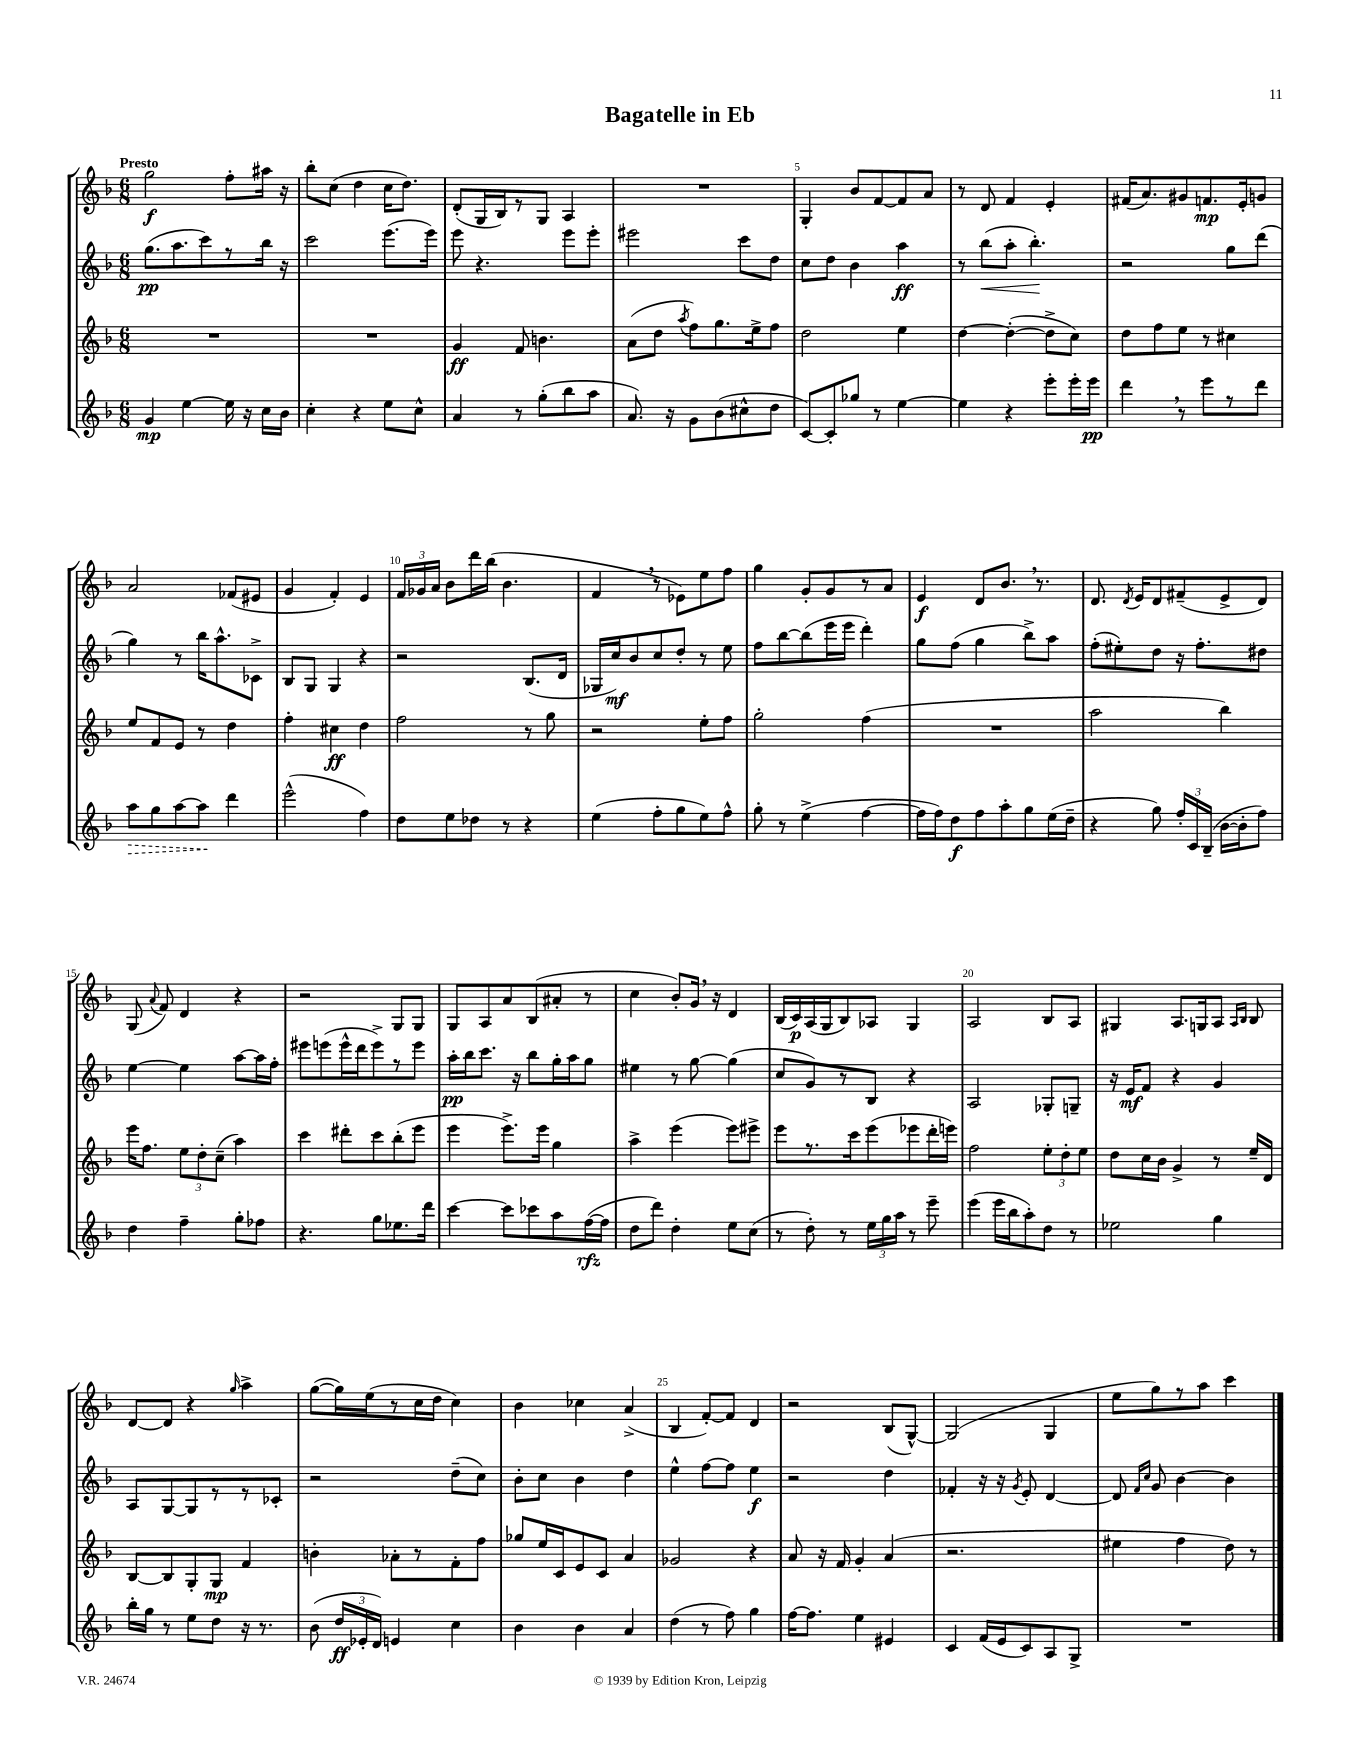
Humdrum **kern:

**kern	**dynam	**kern	**dynam	**kern	**dynam	**kern	**dynam
*part4	*part4	*part3	*part3	*part2	*part2	*part1	*part1
*staff4	*staff4	*staff3	*staff3	*staff2	*staff2	*staff1	*staff1
*clefG2	*	*clefG2	*	*clefG2	*	*clefG2	*
*k[b-]	*	*k[b-]	*	*k[b-]	*	*k[b-]	*
*M6/8	*	*M6/8	*	*M6/8	*	*M6/8	*
=1	=1	=1	=1	=1	=1	=1	=1
!	!	!	!	!	!	!LO:TX:a:B:t=Presto	!
4g/	mp	2.r	.	(8.gg\L	pp	2gg\	f
.	.	.	.	8.aa\	.	.	.
[4ee\	.	.	.	.	.	.	.
.	.	.	.	8ccc\)	.	.	.
16ee\]	.	.	.	8r	.	8ff'\L	.
16r	.	.	.	.	.	.	.
16cc\LL	.	.	.	16bb-\Jk	.	16aa#X\Jk	.
16b-\JJ	.	.	.	16r	.	16r	.
=2	=2	=2	=2	=2	=2	=2	=2
4cc'\	.	2.r	.	2ccc\	.	8bb-'\L	.
.	.	.	.	.	.	(8cc\J	.
4r	.	.	.	.	.	4dd\	.
8ee\L	.	.	.	(8.eee\L	.	16cc\KL	.
.	.	.	.	.	.	8.dd\J)	.
8cc^^\J	.	.	.	.	.	.	.
.	.	.	.	16eee\Jk)	.	.	.
=3	=3	=3	=3	=3	=3	=3	=3
4a/	.	4g/	ff	8eee\	.	(8d'/L	.
.	.	.	.	4.r	.	16G/L	.
.	.	.	.	.	.	16B-/J)	.
8r	.	8f/	.	.	.	8r	.
(8gg'\L	.	4.bn\	.	.	.	8G/J	.
8bb-\	.	.	.	8eee\L	.	4A/	.
8aa\J	.	.	.	8eee'\J	.	.	.
=4	=4	=4	=4	=4	=4	=4	=4
8.a/)	.	(8a\L	.	2eee#X\	.	2.r	.
.	.	8dd\J	.	.	.	.	.
16r	.	.	.	.	.	.	.
.	.	8qaa/	.	.	.	.	.
8g\L	.	8ff\L)	.	.	.	.	.
(8b-\	.	8.gg\	.	.	.	.	.
8cc#X^^\	.	.	.	8ccc\L	.	.	.
.	.	16ee^\k	.	.	.	.	.
8dd\J	.	8ff\J	.	8dd\J	.	.	.
=5	=5	=5	=5	=5	=5	=5	=5
[8c/L)	.	2dd\	.	8cc\L	.	4G'/	.
8c'/]	.	.	.	8dd\J	.	.	.
8gg-X/J	.	.	.	4b-\	.	8b-/L	.
8r	.	.	.	.	.	[8f/	.
[4ee\	.	4ee\	.	4aa\	ff	8f/]	.
.	.	.	.	.	.	8a/J	.
=6	=6	=6	=6	=6	=6	=6	=6
4ee\]	.	[4dd\	.	8r	.	8r	.
!	!	!	!	!	!LO:HP:b	!	!
.	.	.	.	(8bb-\L	<	8d/	.
4r	.	(4dd'\_	.	8aa'\J	.	4f/	.
.	.	.	.	4.bb-'\)	.	.	.
8eee'\L	.	8dd^\L]	.	.	.	4e'/	.
16eee'\L	.	8cc\J)	.	.	.	.	.
16eee\JJ	pp	.	.	.	.	.	.
.	.	.	.	.	[	.	.
=7	=7	=7	=7	=7	=7	=7	=7
4ddd,\	.	8dd\L	.	2r	.	(16f#X/KL	.
.	.	.	.	.	.	8.a/)	.
.	.	8ff\	.	.	.	.	.
8r	.	8ee\J	.	.	.	8g#X/	.
8eee\L	.	8r	.	.	.	8.fn/	mp
8r	.	4cc#X\	.	8gg\L	.	.	.
.	.	.	.	.	.	16e'/k	.
8ddd\J	.	.	.	(8ddd\J	.	8gn/J	.
!!LO:LB:g=z
=8	=8	=8	=8	=8	=8	=8	=8
!	!LO:HP:b	!	!	!	!	!	!
8aa\L	>	8ee/L	.	4gg\)	.	2a/	.
8gg\	.	8f/	.	.	.	.	.
[8aa\	.	8e/J	.	8r	.	.	.
8aa\J]	.	8r	.	16bb-\KL	.	.	.
.	.	.	.	8.aa^^\	.	.	.
4ddd\	]	4dd\	.	.	.	(8f-X/L	.
.	.	.	.	8c-X^\J	.	8e#X/J	.
=9	=9	=9	=9	=9	=9	=9	=9
(2eee^^\	.	4ff'\	.	8B-/L	.	4g/	.
.	.	.	.	8G/J	.	.	.
.	.	4cc#X\	ff	4G/	.	4f'/)	.
4ff\)	.	4dd\	.	4r	.	4e/	.
=10	=10	=10	=10	=10	=10	=10	=10
8dd\L	.	2ff\	.	2r	.	24f/LL	.
.	.	.	.	.	.	24g-X/	.
.	.	.	.	.	.	24a/JJ	.
8ee\	.	.	.	.	.	8b-\L	.
8dd-X\J	.	.	.	.	.	16ddd\L	.
.	.	.	.	.	.	(16bb-\JJ	.
8r	.	.	.	.	.	4.b-\	.
4r	.	8r	.	(8.B-/L	.	.	.
.	.	8gg\	.	.	.	.	.
.	.	.	.	16d/Jk	.	.	.
=11	=11	=11	=11	=11	=11	=11	=11
(4ee\	.	2r	.	16G-X/LL	.	4f,/	.
.	.	.	.	16cc/J)	mf	.	.
.	.	.	.	8b-/	.	.	.
8ff'\L	.	.	.	8cc/	.	8r	.
8gg\	.	.	.	8dd'/J	.	8e-X\L)	.
8ee\)	.	8ee'\L	.	8r	.	8ee\	.
8ff^^\J	.	8ff\J	.	8ee\	.	8ff\J	.
=12	=12	=12	=12	=12	=12	=12	=12
8gg'\	.	2gg'\	.	8ff\L	.	4gg\	.
8r	.	.	.	[8bb-\	.	.	.
(4ee^\	.	.	.	(8bb-\]	.	8g'/L	.
.	.	.	.	16eee\L	.	8g/	.
.	.	.	.	16eee\JJ	.	.	.
[4ff\	.	(4ff\	.	4ddd'\)	.	8r	.
.	.	.	.	.	.	8a/J	.
=13	=13	=13	=13	=13	=13	=13	=13
16ff\LL]	.	2.r	.	8gg\L	.	4e/	f
16ff\J)	.	.	.	.	.	.	.
8dd\	f	.	.	(8ff\J	.	.	.
8ff\	.	.	.	4gg\	.	8d/L	.
8aa'\	.	.	.	.	.	8.b-,/J	.
8gg\	.	.	.	8bb-^\L)	.	.	.
.	.	.	.	.	.	8.r	.
(16ee\L	.	.	.	8aa\J	.	.	.
16dd~\JJ	.	.	.	.	.	.	.
=14	=14	=14	=14	=14	=14	=14	=14
4r	.	2aa\	.	(8ff'\L	.	8.d/	.
.	.	.	.	8ee#X'\)	.	.	.
.	.	.	.	.	.	8qd/	.
.	.	.	.	.	.	16e/KL	.
8gg\)	.	.	.	8dd\J	.	8d/	.
24ff'/LL	.	.	.	16r	.	(8f#X~/	.
24c/	.	.	.	.	.	.	.
.	.	.	.	8.ff'\L	.	.	.
(24B-~/JJ	.	.	.	.	.	.	.
[16b-\LL	.	4bb-\)	.	.	.	8e^/	.
16b-'\J]	.	.	.	.	.	.	.
8ff\J)	.	.	.	8dd#X\J	.	8d/J)	.
!!LO:LB:g=z
=15	=15	=15	=15	=15	=15	=15	=15
4dd\	.	16eee\KL	.	[4ee\	.	(8G/	.
.	.	8.ff\J	.	.	.	.	.
.	.	.	.	.	.	8qqa/	.
.	.	.	.	.	.	8f/)	.
4ff~\	.	12ee\L	.	4ee\]	.	4d/	.
.	.	12dd'\	.	.	.	.	.
.	.	(12cc~\J	.	.	.	.	.
8gg'\L	.	4aa\)	.	[8aa\L	.	4r	.
8ff-X\J	.	.	.	16aa\L]	.	.	.
.	.	.	.	16ff'\JJ	.	.	.
=16	=16	=16	=16	=16	=16	=16	=16
4.r	.	4ccc\	.	8eee#X\L	.	2r	.
.	.	.	.	(8eeen\	.	.	.
.	.	8ddd#X'\L	.	16eee^^\L	.	.	.
.	.	.	.	16ddd\J	.	.	.
8gg\L	.	8ccc\	.	8eee^\)	.	.	.
8.ee-X\	.	(8bb-'\	.	8r	.	8G/L	.
.	.	8eee\J	.	8eee\J	.	8G/J	.
16ddd\Jk	.	.	.	.	.	.	.
=17	=17	=17	=17	=17	=17	=17	=17
[4ccc\	.	4eee\	.	16aa'\LL	pp	8G/L	.
.	.	.	.	16bb-\J	.	.	.
.	.	.	.	8.ccc\J	.	8A/	.
8ccc\L]	.	8.eee^\L)	.	.	.	8a/	.
.	.	.	.	16r	.	.	.
8ccc-X\	.	.	.	8bb-\L	.	(8B-/	.
.	.	16eee\Jk	.	.	.	.	.
8aa\	.	4gg\	.	16gg'\L	.	8a#X'/J	.
.	.	.	.	16aa\J	.	.	.
([16ff\L	rfz	.	.	8gg\J	.	8r	.
16ff\JJ]	.	.	.	.	.	.	.
=18	=18	=18	=18	=18	=18	=18	=18
8dd\L	.	4aa^\	.	4ee#X\	.	4cc\	.
8ddd\J)	.	.	.	.	.	.	.
4dd'\	.	(4eee\	.	8r	.	8b-'/L)	.
.	.	.	.	[8gg\	.	16g,/Jk	.
.	.	.	.	.	.	16r	.
8ee\L	.	8eee\L)	.	(4gg\]	.	4d/	.
(8cc\J	.	8eee#X^\J	.	.	.	.	.
=19	=19	=19	=19	=19	=19	=19	=19
8r	.	8eee\L	.	8cc/L	.	(16B-/LL	.
.	.	.	.	.	.	16c/)	p
8dd'\)	.	8.r	.	8g/)	.	(16A/	.
.	.	.	.	.	.	16G/J	.
8r	.	.	.	8r	.	8B-/)	.
.	.	16ccc\k	.	.	.	.	.
24ee\LL	.	(8eee\	.	8B-/J	.	8A-X/J	.
24gg\	.	.	.	.	.	.	.
24aa\JJ	.	.	.	.	.	.	.
8r	.	8eee-X\	.	4r	.	4G/	.
8eee~\	.	16ddd'\L	.	.	.	.	.
.	.	16eeen\JJ)	.	.	.	.	.
=20	=20	=20	=20	=20	=20	=20	=20
(4eee\	.	2ff\	.	2A/	.	2A/	.
16eee\LL	.	.	.	.	.	.	.
16bb-\J	.	.	.	.	.	.	.
8aa'\)	.	.	.	.	.	.	.
8dd\J	.	12ee'\L	.	8G-X'/L	.	8B-/L	.
.	.	12dd'\	.	.	.	.	.
8r	.	.	.	8Gn~/J	.	8A/J	.
.	.	12ee\J	.	.	.	.	.
=21	=21	=21	=21	=21	=21	=21	=21
2ee-X\	.	8dd\L	.	16r	.	4G#X/	.
.	.	.	.	16e/KL	mf	.	.
.	.	16cc\L	.	8f/J	.	.	.
.	.	16b-\JJ	.	.	.	.	.
.	.	4g^/	.	4r	.	8.A/L	.
.	.	.	.	.	.	16Gn/k	.
4gg\	.	8r	.	4g/	.	8A/J	.
.	.	.	.	.	.	16qqA/LL	.
.	.	.	.	.	.	16qqB-/JJ	.
.	.	16ee~/LL	.	.	.	8B-/	.
.	.	16d/JJ	.	.	.	.	.
!!LO:LB:g=z
=22	=22	=22	=22	=22	=22	=22	=22
16bb-'\LL	.	[8B-/L	.	8A/L	.	[8d/L	.
16gg\JJ	.	.	.	.	.	.	.
8r	.	8B-/]	.	[8G/	.	8d/J]	.
8ee\L	.	8G'/	.	8G/]	.	4r	.
8dd\J	.	8G/J	mp	8r	.	.	.
.	.	.	.	.	.	16qqgg/	.
16r	.	4f/	.	8r	.	4aa^\	.
8.r	.	.	.	.	.	.	.
.	.	.	.	8c-X'/J	.	.	.
=23	=23	=23	=23	=23	=23	=23	=23
(8b-\	.	4bn'\	.	2r	.	([8gg\L	.
24dd/LL	ff	.	.	.	.	16gg\L])	.
24e-X'/	.	.	.	.	.	.	.
.	.	.	.	.	.	(16ee\J	.
24d/JJ)	.	.	.	.	.	.	.
4en/	.	8a-X'\L	.	.	.	8r	.
.	.	8r	.	.	.	16cc\L	.
.	.	.	.	.	.	16dd\JJ	.
4cc\	.	8f'\	.	(8dd~\L	.	4cc\)	.
.	.	8ff\J	.	8cc\J)	.	.	.
=24	=24	=24	=24	=24	=24	=24	=24
4b-\	.	8gg-X/L	.	8b-'\L	.	4b-\	.
.	.	16ee/L	.	8cc\J	.	.	.
.	.	16c/J	.	.	.	.	.
4b-\	.	8e/	.	4b-\	.	4cc-X\	.
.	.	8c/J	.	.	.	.	.
4a/	.	4a/	.	4dd\	.	(4a^/	.
=25	=25	=25	=25	=25	=25	=25	=25
(4dd\	.	2g-X/	.	4ee^^\	.	4B-/	.
8r	.	.	.	[8ff\L	.	[8f'/L)	.
8ff\)	.	.	.	8ff\J]	.	8f/J]	.
4gg\	.	4r	.	4ee\	f	4d/	.
=26	=26	=26	=26	=26	=26	=26	=26
[16ff\KL	.	8a/	.	2r	.	2r	.
8.ff\J]	.	.	.	.	.	.	.
.	.	16r	.	.	.	.	.
.	.	16f/	.	.	.	.	.
4ee\	.	4g'/	.	.	.	.	.
4e#X/	.	(4a/	.	4dd\	.	(8B-/L	.
.	.	.	.	.	.	[8G^^/J)	.
=27	=27	=27	=27	=27	=27	=27	=27
4c/	.	2.r	.	4f-X'/	.	(2G/]	.
(16f/LL	.	.	.	16r	.	.	.
16e/J	.	.	.	16r	.	.	.
.	.	.	.	8qg/	.	.	.
8c/)	.	.	.	8e'/	.	.	.
8A/	.	.	.	[4d/	.	4G/	.
8G^/J	.	.	.	.	.	.	.
=28	=28	=28	=28	=28	=28	=28	=28
2.r	.	4ee#X\	.	8d/]	.	8ee\L	.
.	.	.	.	16qqf/LL	.	.	.
.	.	.	.	16qqcc/JJ	.	.	.
.	.	.	.	8g/	.	8gg\)	.
.	.	4ff\	.	[4b-\	.	8r	.
.	.	.	.	.	.	8aa\J	.
.	.	8dd\)	.	4b-\]	.	4ccc\	.
.	.	8r	.	.	.	.	.
==	==	==	==	==	==	==	==
*-	*-	*-	*-	*-	*-	*-	*-
